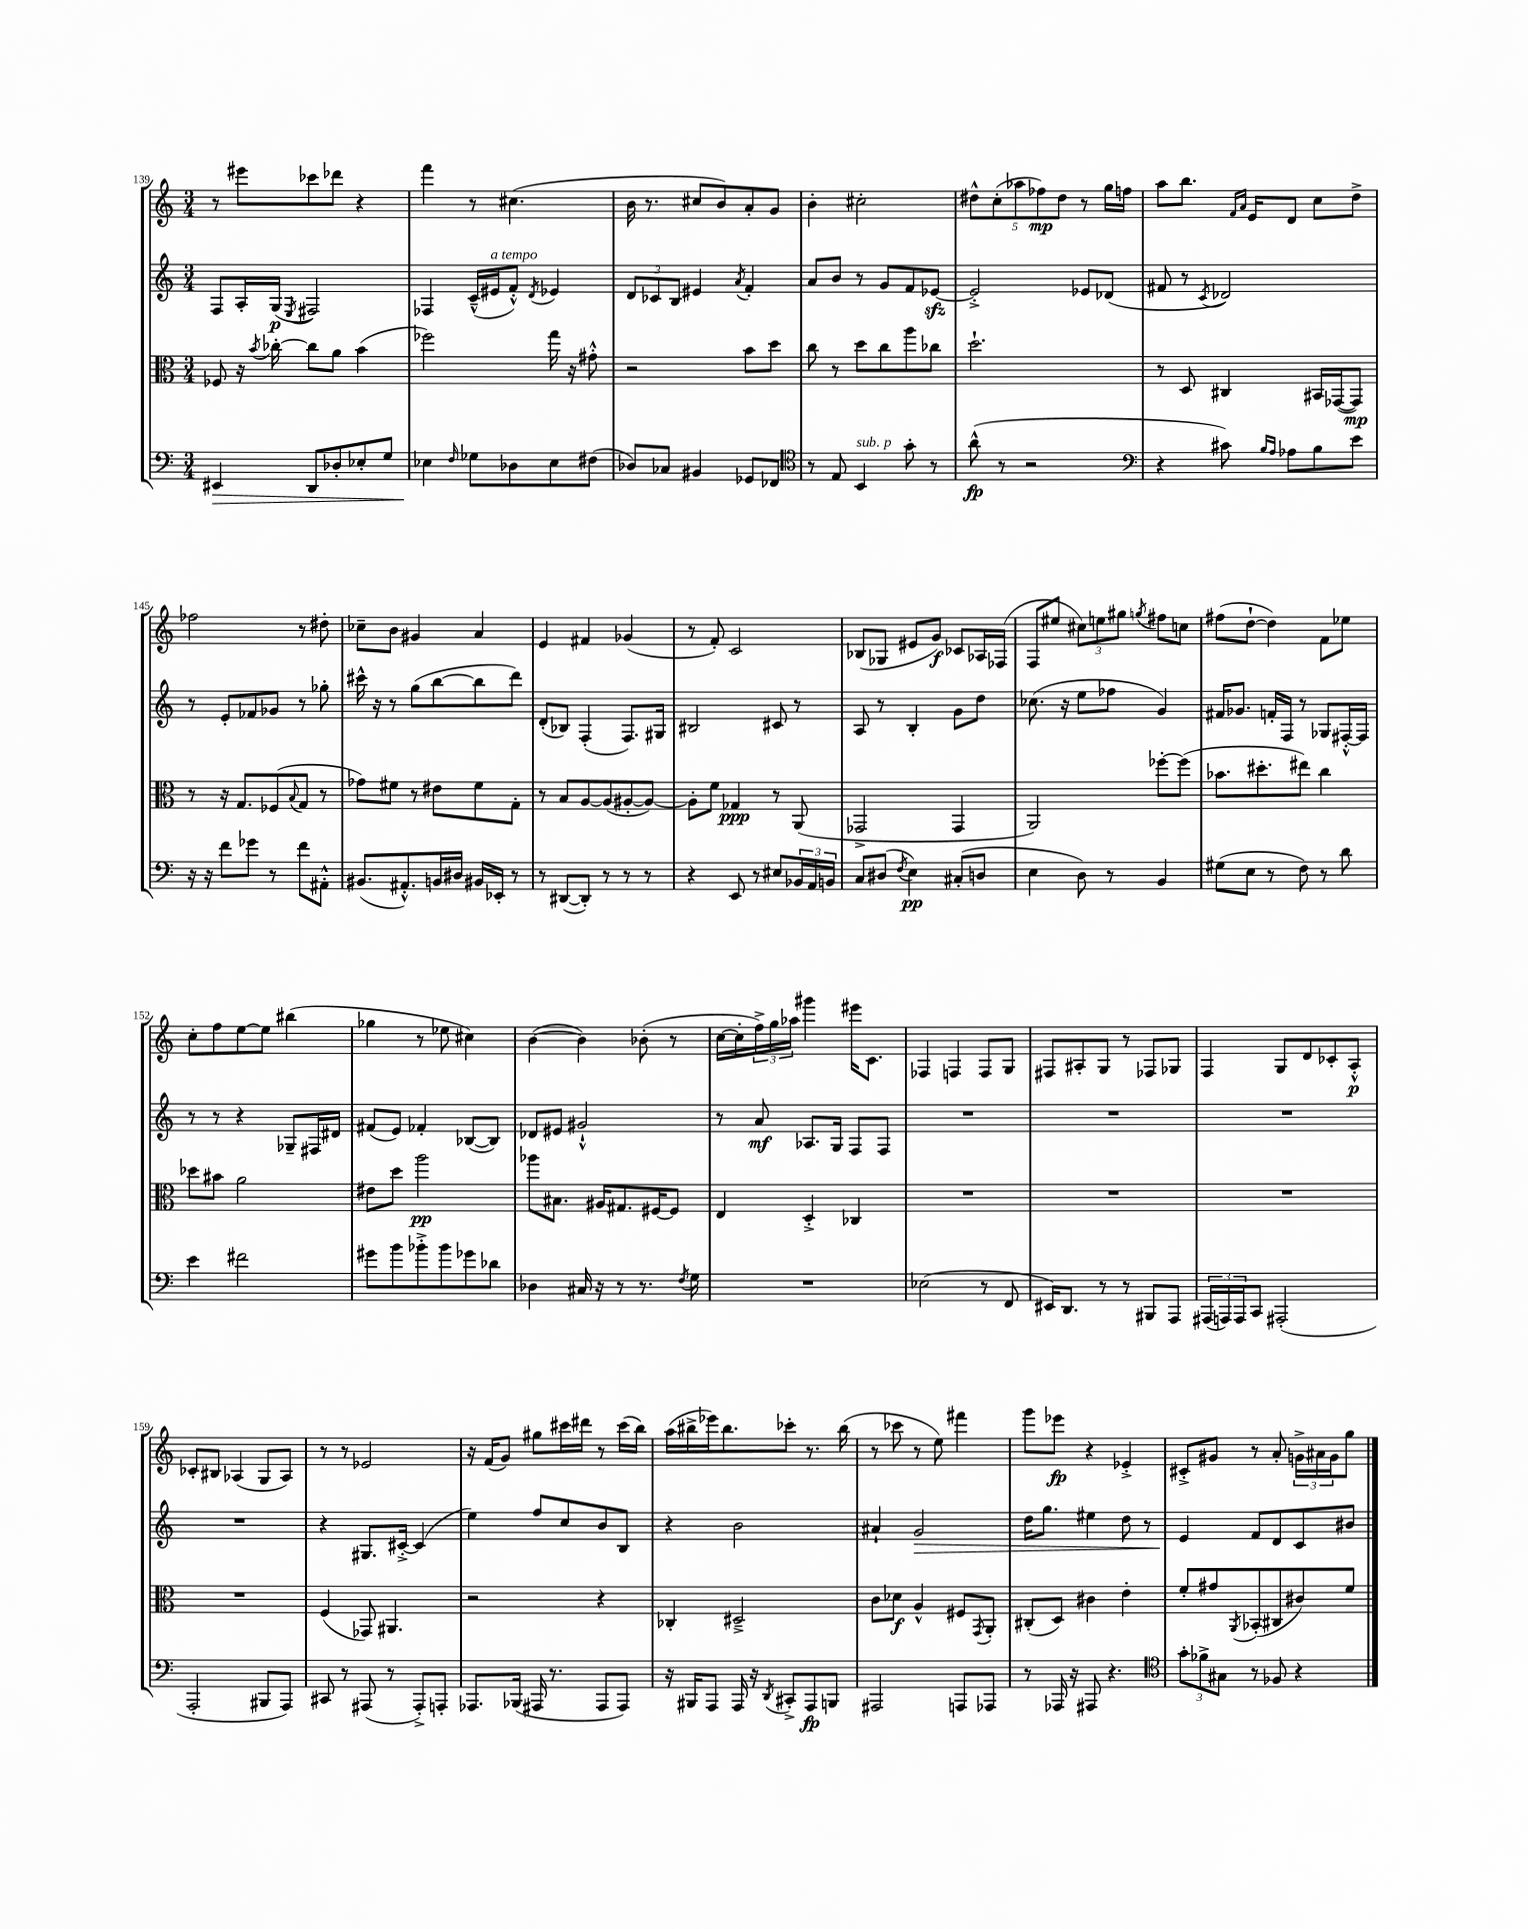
<<
\new StaffGroup <<
\new Staff = "s0" {
    \clef treble \key c \major \numericTimeSignature \time 3/4
    r8 eis'''8 ces'''8 des'''8 r4 |
    f'''4 r8 cis''4.( |
    b'16 r8. cis''8 b'8) a'8-. g'8 |
    b'4-. cis''2-. |
    \tuplet 5/4 { dis''8-^ c''8-.( aes''8 fes''8\mp) dis''8 } r8 g''16 f''16 |
    a''8 b''8. \grace { f'16 a'16 } e'16 d'8 c''8 d''8-> |
    fes''2 r8 dis''8-. |
    ces''8-- b'8 gis'4 a'4 |
    e'4 fis'4 ges'4( |
    r8 f'8-.) c'2 |
    bes8( ges8 eis'8 g'8\f) ces'8 aes16 fes16( |
    f8 eis''8 \tuplet 3/2 { cis''8) e''8 gis''8 } \acciaccatura { g''8 } fis''8 c''8 |
    fis''8( d''8~-! d''4) f'8 ees''8 |
    c''8-. f''8 e''8~ e''8 bis''4( |
    ges''4 r8 ees''8 cis''4) |
    b'4~( b'4) bes'8-.( r8 |
    c''16~ c''16-. \tuplet 3/2 { f''16->) g''16 aes''16 } gis'''4 eis'''16 c'8. |
    fes4 f4 f8 g8 |
    fis8 ais8-. g8 r8 fes8 ges8 |
    f4 g8 d'8 ces'8-. a8-.-^\p |
    ces'8-. bis8 aes4( g8 aes8) |
    r8 r8 ees'2 |
    r16 f'16( g'8) gis''8 cis'''16 dis'''16 r8 cis'''16( b''16) |
    a''16( bis''16-> ees'''16) bis''8. ces'''8-. r8. bis''16( |
    r8 ces'''8 r8 e''8) fis'''4 |
    g'''8 ees'''8\fp r4 ees'4-.-> |
    cis'8-.-> gis'8 r8 a'8-. \tuplet 3/2 { g'16-> ais'16 g'16 } g''8 \bar "|." |
}
\new Staff = "s1" {
    \clef treble \key c \major \numericTimeSignature \time 3/4
    f8 a16-. g16\p( \acciaccatura { e8 } fis2) |
    fes4 c'16---^( eis'16^\markup { \italic "a tempo" } f'8-.-^) \acciaccatura { d'8 } ees'4 |
    \tuplet 3/2 { d'8 ces'8 b8 } eis'4 \acciaccatura { a'8 } f'4-. |
    a'8 b'8 r8 g'8 f'8 ees'8~\sfz |
    ees'2-.-> ees'8 des'8( |
    fis'8 r8 \acciaccatura { c'8 } des'2) |
    r8 e'8-. fes'8 ges'8 r8 ges''8-. |
    cis'''16-^ r16 r8 g''8( b''8~ b''8 d'''8) |
    d'8-.( bes8) f4-.( f8.) gis16 |
    bis2 cis'8 r8 |
    a8 r8 b4-. g'8 d''8 |
    ces''8.( r16 e''8 fes''8 g'4) |
    fis'16 ges'8. f'16-. f16 r8 ges8 fis16~-.-^ fis16 |
    r8 r8 r4 ges8-- fis16 dis'16 |
    fis'8( e'8) fes'4-. bes8~( bes8) |
    des'8 eis'8 gis'2-!-^ |
    r8 a'8\mf aes8. g16 f8 f8 |
    R2. |
    R2. |
    R2. |
    R2. |
    r4 gis8. cis'16~-.-> cis'4( |
    e''4) f''8 c''8 b'8 b8 |
    r4 b'2 |
    ais'4-! g'2\> |
    d''16 g''8. eis''4 d''8 r8 |
    e'4\! f'8 d'8 c'8 bis'8 \bar "|." |
}
\new Staff = "s2" {
    \clef alto \key c \major \numericTimeSignature \time 3/4
    fes8 r16 \acciaccatura { b'8 } ces''16~-. ces''8 a'8 b'4( |
    fes''2) g''16 r16 gis'8-.-^ |
    r2 b'8 d''8 |
    c''8 r8 d''8 c''8 a''8 ces''8 |
    d''2.-! |
    r8 d8 cis4 bis,16 ges,16~( ges,8\mp) |
    r8 r16 g8. fes8( \appoggiatura { b8 } g8 r8 |
    ges'8) fis'8 r8 eis'8 fis'8 g8-. |
    r8 b8 a8~ a8( ais8~-. ais8~) |
    ais8-. f'8 ges4\ppp r8 a,8( |
    ges,2-> ges,4 |
    a,2) fes''8~-. fes''8( |
    bes'8. dis''8.-. eis''8) c''4 |
    des''8 bis'8 a'2 |
    eis'8 d''8 a''2\pp |
    aes''8 bis8. ais16 gis8. fis16~ fis8 |
    e4 d4-.-> ces4 |
    R2. |
    R2. |
    R2. |
    R2. |
    f4( ges,8) ais,4. |
    r2 r4 |
    ces4-. dis2---> |
    c'8 des'8\f a4-^ fis8 \acciaccatura { g,8 } a,8-. |
    cis8-.( d8) cis'4 e'4-. |
    f'8-. gis'8 \acciaccatura { a,8 } bes,8-.( cis8 cis'8) f'8 \bar "|." |
}
\new Staff = "s3" {
    \clef bass \key c \major \numericTimeSignature \time 3/4
    eis,4\> d,8 des8-. ees8-. g8 |
    ees4\! \grace { f16 } ges8 des8 ees8 fis8( |
    des8) ces8 bis,4 ges,8 fes,8 |
    \clef tenor r8 e8 b,4^\markup { \italic "sub. p" } g'8-. r8 |
    a'8-^\fp( r8 r2 |
    \clef bass r4 cis'8) \grace { b16 a16 } aes8 b8 e'8 |
    r16 r16 f'8 ges'8 r8 f'8 ais,8-.-^ |
    bis,8.( ais,8.-.-^) b,16 dis16 bis,16 ees,16-. r8 |
    r8 dis,8~( dis,8-.) r8 r8 r8 |
    r4 e,8 r8 eis8 \tuplet 3/2 { bes,16 a,16 b,16 } |
    c8 dis8( \acciaccatura { f8 } e4\pp) cis8-.( d8 |
    e4 d8) r8 b,4 |
    gis8( e8 r8 f8) r8 d'8 |
    e'4 fis'2 |
    gis'8 b'8 bes'8-.-> bes'8 ges'8 des'8 |
    des4 cis16 r16 r8 r8. \acciaccatura { f8 } g16 |
    R2. |
    ees2( r8 f,8 |
    eis,16) d,8. r8 r8 bis,,8 a,,8 |
    \tuplet 3/2 { ais,,16( a,,16) a,,16 } c,8 ais,,2-.( |
    a,,2-. bis,,8 a,,8) |
    cis,8 r8 ais,,8( r8 ais,,8-.->) a,,8-. |
    aes,,8. bes,,16( ais,,16 r8. ais,,8 ais,,8) |
    r16 bis,,16 a,,8 a,,16 r16 \acciaccatura { d,8 } cis,8-.-> a,,8\fp b,,8 |
    ais,,2 a,,8 aes,,8 |
    r8 aes,,16 r16 ais,,8 r4. |
    \clef tenor \tuplet 3/2 { g'8-. fes'8-> gis8 } r8 fes8 r4 \bar "|." |
}
>>
>>
\layout { \context { \Score currentBarNumber = #139 } }
